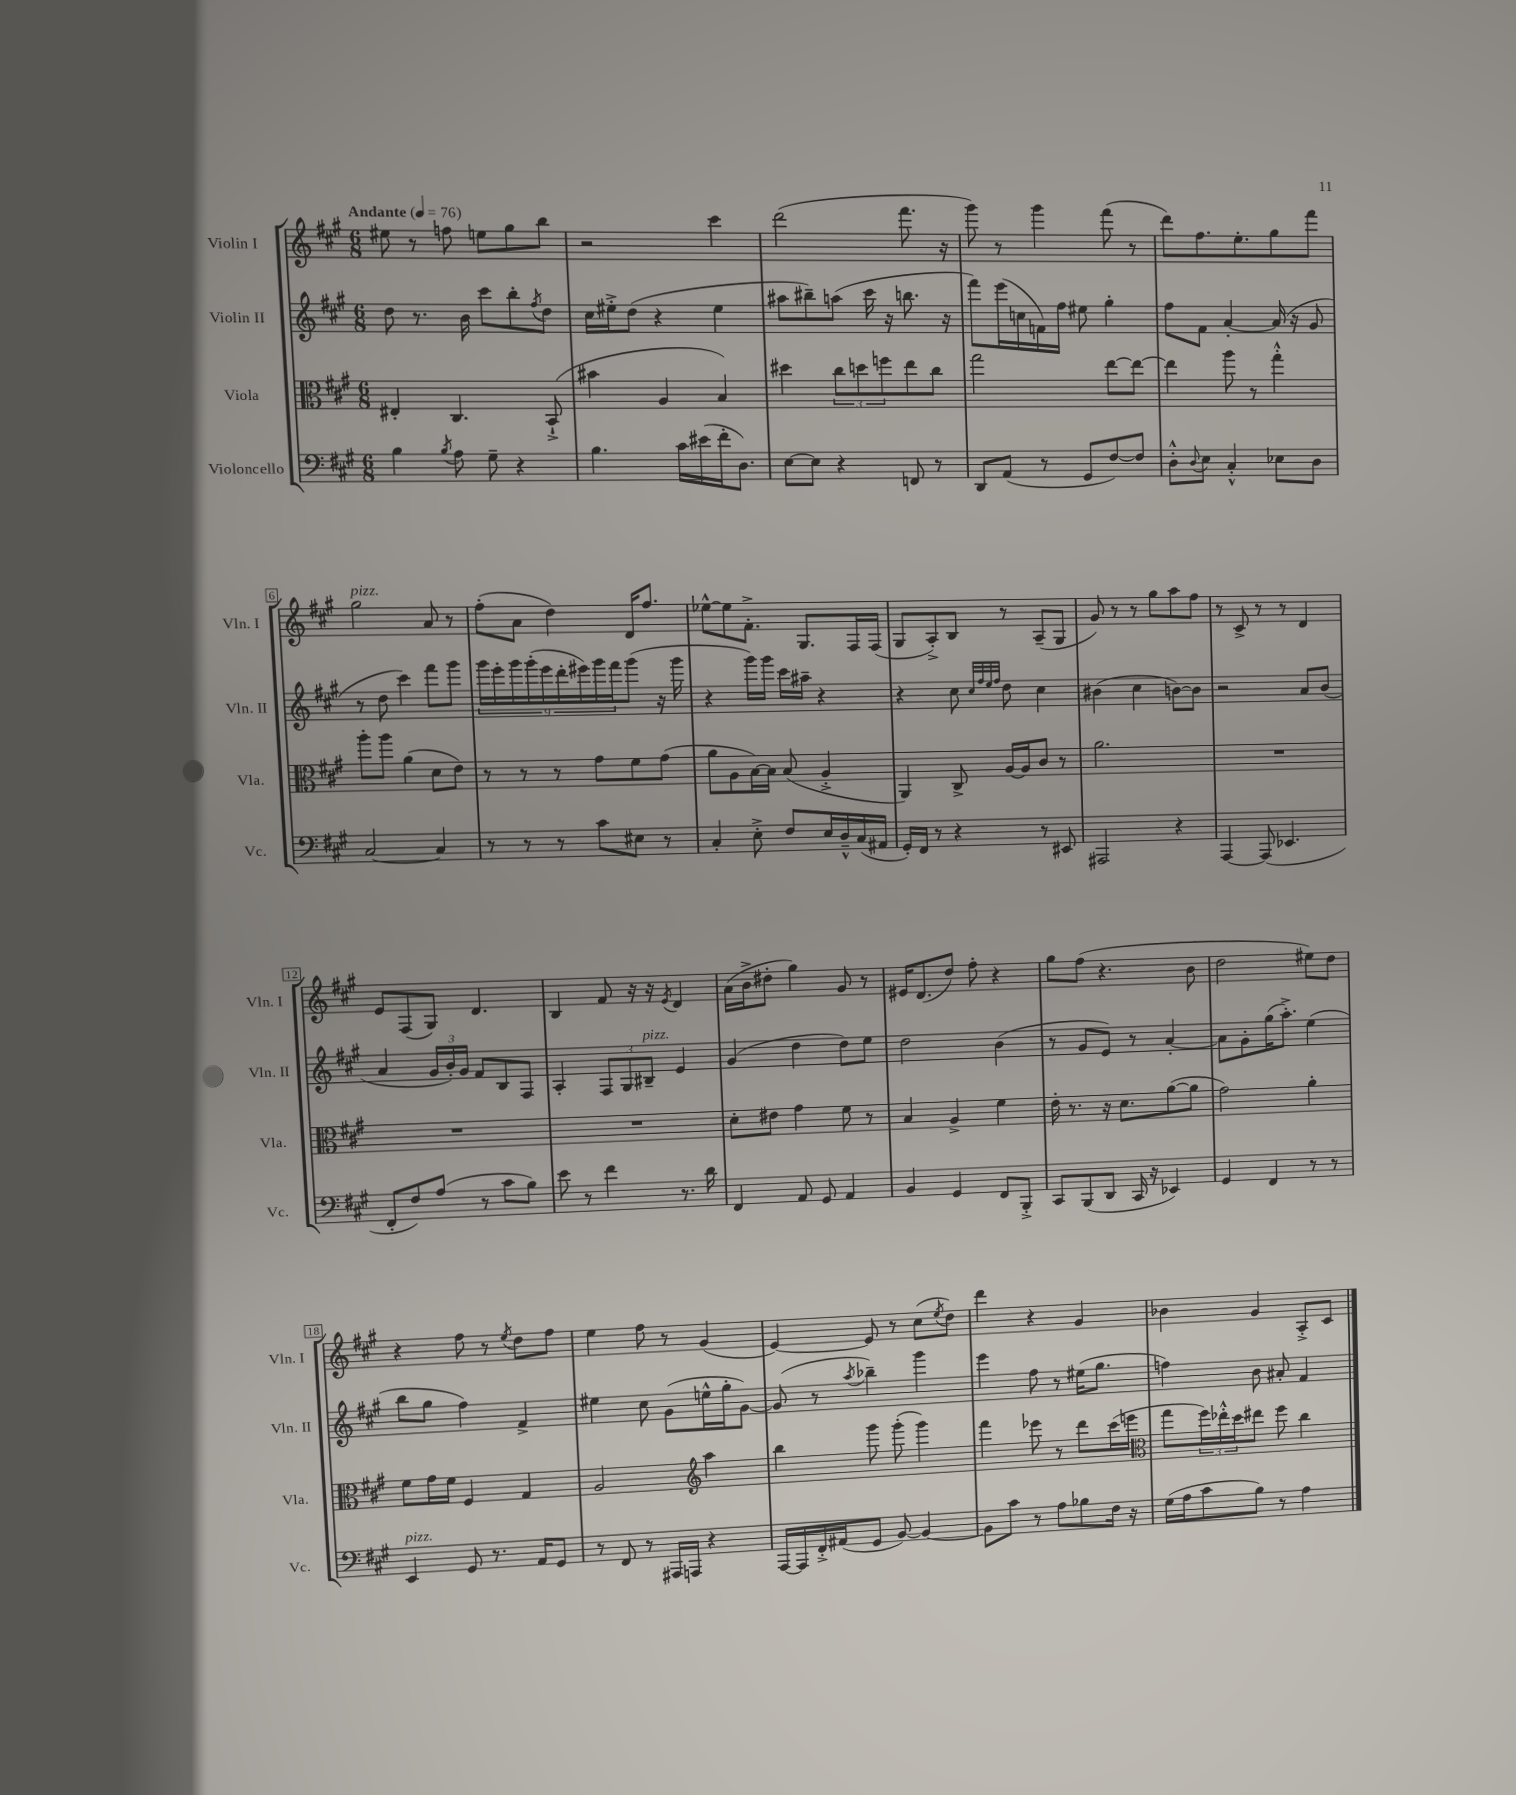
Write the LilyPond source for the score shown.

<<
\new StaffGroup <<
\new Staff = "s0" \with { instrumentName = "Violin I" shortInstrumentName = "Vln. I" } {
    \clef treble \key a \major \numericTimeSignature \time 6/8 \tempo "Andante" 4 = 76
    eis''8 r8 f''8 e''8 gis''8 b''8 |
    r2 cis'''4 |
    d'''2( fis'''8. r16 |
    gis'''8) r8 gis'''4 fis'''8( r8 |
    d'''8) fis''8. e''8.-. gis''8 fis'''8 |
    gis''2^\markup { \italic "pizz." } a'8 r8 |
    fis''8-.( a'8 d''4) d'16 fis''8. |
    ees''8~-^ ees''8 fis'8.-.-> gis8. fis16 fis16( |
    gis8 a8-.->) b8 r8 a8--( gis8 |
    gis'8) r8 r8 gis''8 a''8 fis''8 |
    r8 cis'8-> r8 r8 d'4 |
    e'8 fis8( gis8) d'4. |
    b4 fis'8 r16 r16 \acciaccatura { e'8 } d'4 |
    a'16( b'16-> dis''8-. gis''4) gis'8 r8 |
    eis'16 d'8.( d''8) fis''8-. r4 |
    gis''8 fis''8( r4. b'8 |
    d''2 eis''8) d''8 |
    r4 fis''8 r8 \acciaccatura { e''8 } d''8 fis''8 |
    e''4 fis''8 r8 gis'4( |
    e'4~) e'8 r8 cis''8( \acciaccatura { e''8 } d''8) |
    d'''4 r4 gis'4 |
    bes'4 gis'4 a8-.-> cis'8 \bar "|." |
}
\new Staff = "s1" \with { instrumentName = "Violin II" shortInstrumentName = "Vln. II" } {
    \clef treble \key a \major \numericTimeSignature \time 6/8
    d''8 r8. b'16 cis'''8 b''8-. \acciaccatura { fis''8 } d''8 |
    cis''16 eis''16-.-> d''8( r4 eis''4 |
    ais''8 bis''8--) a''8( cis'''16 r16 b''8. r16 |
    fis'''8) e'''16( c''16 f'16) fis''16 eis''8 gis''4-. |
    fis''8 fis'8 a'4~-. a'16( r16 gis'8 |
    r8 d''8 cis'''4) fis'''8 gis'''8 |
    \tuplet 9/8 { gis'''16 e'''16-. gis'''16 gis'''16-.( e'''16 d'''16-. eis'''16) gis'''16 fis'''16 } gis'''8( r16 gis'''16 |
    r4 gis'''16) gis'''16 cis'''16 ais''16-- r4 |
    r4 cis''8 \grace { cis''32 fis''32 e''32 fis''32 } d''8 cis''4 |
    bis'4( cis''4 b'8~) b'8 |
    r2 a'8 b'8( |
    a'4 \tuplet 3/2 { gis'16 b'16-.) gis'16 } fis'8 b8 fis8 |
    a4-. \tuplet 3/2 { fis8 gis8 bis8--^\markup { \italic "pizz." } } e'4 |
    gis'4( d''4 d''8) e''8 |
    d''2 b'4( |
    r8 gis'8 e'8) r8 a'4~-. |
    a'8 gis'8-. gis''16( a''8.-.->) e''4( |
    b''8 gis''8 fis''4) fis'4-> |
    eis''4 cis''8 gis'8( e''16-^ gis''16-. gis'8~) |
    gis'8( r8 \acciaccatura { a''8 } bes''4--) gis'''4 |
    e'''4 fis''8 r8 eis''16( gis''8. |
    f''4) b'8 ais'8-. fis'4 \bar "|." |
}
\new Staff = "s2" \with { instrumentName = "Viola" shortInstrumentName = "Vla." } {
    \clef alto \key a \major \numericTimeSignature \time 6/8
    eis4-. cis4. b,8-!->( |
    bis'4 a4 b4) |
    dis''4 \tuplet 3/2 { cis''8 d''8 f''8 } e''8 cis''8 |
    gis''2 e''8~ e''8~ |
    e''4 a''8 r8 gis''4-.-^ |
    a''8-. a''8 a'4( d'8 e'8) |
    r8 r8 r8 gis'8 fis'8 gis'8( |
    a'8 a8 b16~) b16 b8( a4-.-> |
    a,4) cis8-> a16~ a16 cis'8 r8 |
    a'2. |
    R2. |
    R2. |
    R2. |
    d'8-. eis'8 gis'4 fis'8 r8 |
    b4 a4-> fis'4 |
    e'16-. r8. r16 d'8. a'8~( a'8 |
    gis'2) a'4-. |
    fis'8 gis'16 fis'16 fis4 gis4 |
    a2 \clef treble a''4 |
    b''4 gis'''8 gis'''8-.( gis'''4) |
    fis'''4 ees'''8 r8 d'''8 cis'''16( e'''16 |
    \clef alto gis''8 \tuplet 3/2 { fis''16) ees''16-.-^ d''16 } eis''8 fis''8 cis''4 \bar "|." |
}
\new Staff = "s3" \with { instrumentName = "Violoncello" shortInstrumentName = "Vc." } {
    \clef bass \key a \major \numericTimeSignature \time 6/8
    b4 \acciaccatura { b8 } a8 gis8-- r4 |
    b4. cis'16 eis'16( fis'16-. d8.) |
    e8~ e8 r4 f,8 r8 |
    d,8 a,8( r8 gis,8 fis8~) fis8 |
    d8-.-^ \appoggiatura { d8 } e8 cis4-.-^ ees8 d8 |
    cis2~ cis4 |
    r8 r8 r8 cis'8 eis8 r8 |
    cis4-. e8-.-> fis8 e16 d16---^ cis16( ais,16 |
    gis,16-.) fis,16 r8 r4 r8 eis,8 |
    ais,,2 r4 |
    a,,4~ a,,8( ees,4. |
    fis,8-. fis8) a8( r8 cis'8 b8) |
    e'8 r8 fis'4 r8. d'16 |
    fis,4 a,8 gis,8 a,4 |
    b,4 gis,4 fis,8 b,,8-.-> |
    cis,8 b,,8( d,8 cis,16 r16 ees,4) |
    gis,4 fis,4 r8 r8 |
    e,4^\markup { \italic "pizz." } gis,8 r8. a,16 gis,8 |
    r8 fis,8 r8 ais,,16 a,,16 r4 |
    a,,16~ a,,16 fis,16-.-> ais,16( gis,8 b,8~) b,4~ |
    b,8 cis'8 r8 a8 bes8 fis16 r16 |
    gis16( a16 cis'8 b8) r8 a4 \bar "|." |
}
>>
>>
\layout { \context { \Score \override BarNumber.stencil = #(make-stencil-boxer 0.1 0.3 ly:text-interface::print) } }
